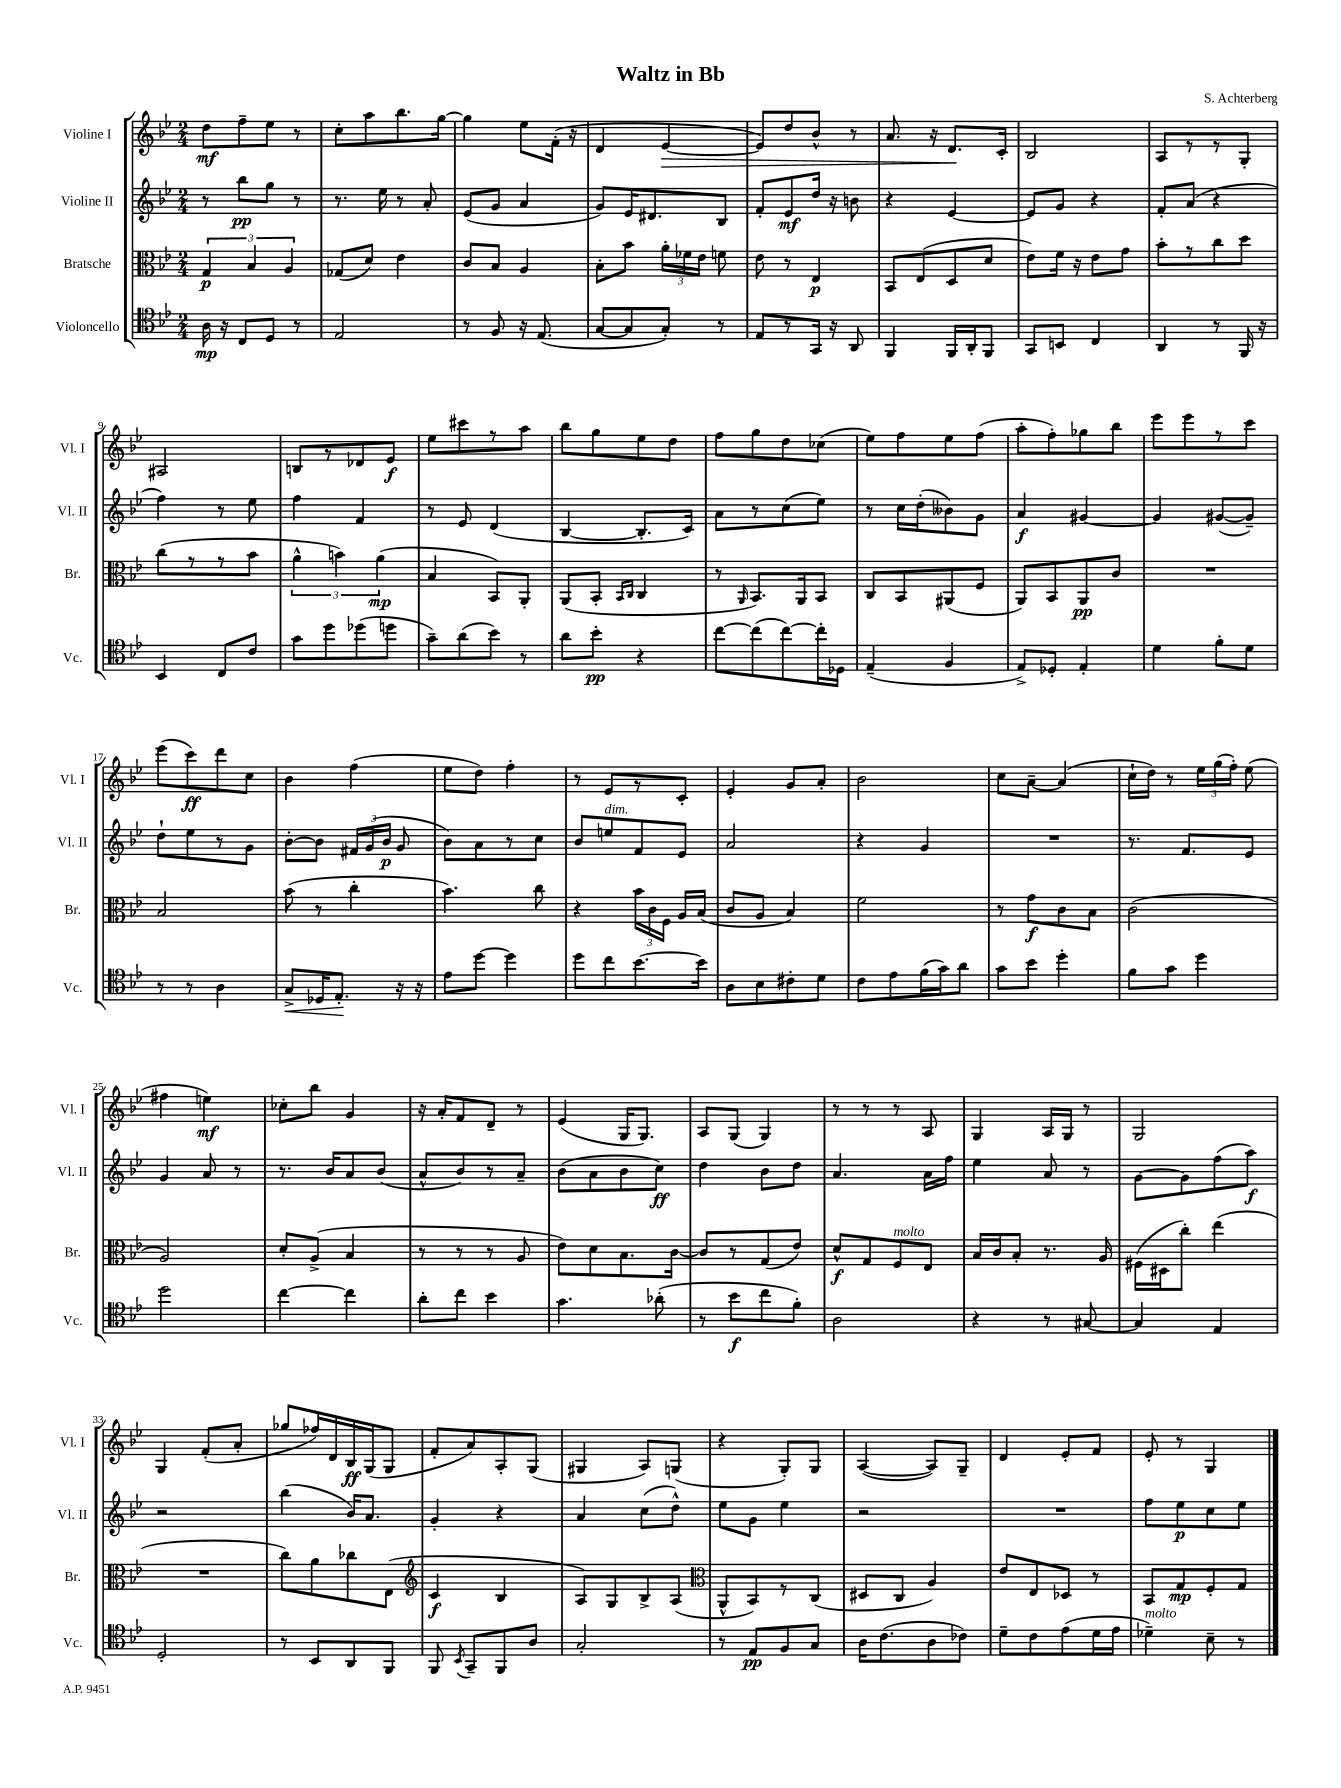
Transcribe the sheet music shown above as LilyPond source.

\header { title = "Waltz in Bb" composer = "S. Achterberg" }
<<
\new StaffGroup <<
\new Staff = "s0" \with { instrumentName = "Violine I" shortInstrumentName = "Vl. I" } {
    \clef treble \key bes \major \numericTimeSignature \time 2/4
    \autoBeamOff d''8[\mf f''8-- ees''8] r8 |
    c''8[-. a''8 bes''8. g''16]~ |
    g''4 ees''8[ f'16]-.( r16 |
    d'4 ees'4~\> |
    ees'8[) d''8 bes'8]-^ r8 |
    a'8. r16 d'8.[\! c'16]-. |
    bes2 |
    a8[ r8 r8 g8]-. |
    ais2 |
    b8[ r8 des'8 ees'8]\f |
    ees''8[ cis'''8 r8 a''8] |
    bes''8[ g''8 ees''8 d''8] |
    f''8[ g''8 d''8 ces''8]( |
    ees''8[) f''8 ees''8 f''8]( |
    a''8[-. f''8-.) ges''8 bes''8] |
    ees'''8[ ees'''8 r8 c'''8] |
    ees'''8[( c'''8\ff) d'''8 c''8] |
    bes'4 f''4( |
    ees''8[ d''8]) f''4-. |
    r8 ees'8[ r8 c'8]-. |
    ees'4-. g'8[ a'8]-. |
    bes'2 |
    c''8[ a'8]~-- a'4( |
    c''16[-! d''16]) r8 \tuplet 3/2 { ees''16[ g''16( f''16]-.) } ees''8( |
    fis''4 e''4\mf) |
    ces''8[-. bes''8] g'4 |
    r16 a'16[-. f'8 d'8]-- r8 |
    ees'4( g16[ g8.]) |
    a8[ g8]( g4) |
    r8 r8 r8 a8 |
    g4 a16[ g16] r8 |
    g2 |
    g4 f'8[-.( a'8]-. |
    ges''8[ fes''16) d'16 bes16\ff g16( g8] |
    f'8[-. a'8) a8-. g8]( |
    gis4 a8[) g8]( |
    r4 g8[-.) g8] |
    a4~( a8[) g8]-- |
    d'4 ees'8[-. f'8] |
    ees'8-. r8 g4 \bar "|." |
}
\new Staff = "s1" \with { instrumentName = "Violine II" shortInstrumentName = "Vl. II" } {
    \clef treble \key bes \major \numericTimeSignature \time 2/4
    \autoBeamOff r8 bes''8[\pp g''8] r8 |
    r8. ees''16 r8 a'8-. |
    ees'8[( g'8] a'4 |
    g'8[) ees'16 dis'8. bes8] |
    f'8[-. ees'8\mf d''16] r16 b'8 |
    r4 ees'4~ |
    ees'8[ g'8] r4 |
    f'8[-. a'8]( r4 |
    f''4) r8 ees''8 |
    f''4 f'4 |
    r8 ees'8 d'4( |
    bes4~ bes8.[-. c'16]) |
    a'8[ r8 c''8( ees''8]) |
    r8 c''16[ d''16-.( beses'8) g'8] |
    a'4\f gis'4~ |
    gis'4 gis'8[~( gis'8]--) |
    d''8[-! ees''8 r8 g'8] |
    bes'8[~-. bes'8] \tuplet 3/2 { fis'16[ g'16( bes'16]\p } g'8 |
    bes'8[) a'8 r8 c''8] |
    bes'8[ e''8^\markup { \italic "dim." } f'8 ees'8] |
    a'2 |
    r4 g'4 |
    R2 |
    r8. f'8.[ ees'8] |
    g'4 a'8 r8 |
    r8. bes'16[ a'8 bes'8]( |
    a'8[-^ bes'8) r8 a'8]-- |
    bes'8[( a'8 bes'8 c''8]\ff) |
    d''4 bes'8[ d''8] |
    a'4. a'16[ f''16] |
    ees''4 a'8 r8 |
    g'8[~ g'8 f''8( a''8]\f) |
    r2 |
    bes''4( bes'16[) a'8.] |
    g'4-. r4 |
    a'4 c''8[( d''8]-^) |
    ees''8[ g'8] ees''4 |
    r2 |
    R2 |
    f''8[ ees''8\p c''8 ees''8] \bar "|." |
}
\new Staff = "s2" \with { instrumentName = "Bratsche" shortInstrumentName = "Br." } {
    \clef alto \key bes \major \numericTimeSignature \time 2/4
    \autoBeamOff \tuplet 3/2 { g4\p bes4 a4 } |
    ges8[( d'8]) ees'4 |
    c'8[ bes8] a4 |
    bes8[-. bes'8] \tuplet 3/2 { a'16[-. fes'16 ees'16] } f'8 |
    ees'8 r8 ees4\p |
    bes,8[ ees8( d8 d'8] |
    ees'8[) f'16] r16 ees'8[ g'8] |
    bes'8[-. r8 c''8 d''8] |
    c''8[( r8 r8 bes'8] |
    \tuplet 3/2 { a'4-^ b'4) a'4\mp( } |
    bes4 bes,8[) a,8]-. |
    a,8[( bes,8]-. \grace { bes,16[ c16] } c4 |
    r8 \grace { a,16 } bes,8.[) a,16 bes,8] |
    c8[ bes,8 ais,8( f8] |
    a,8[) bes,8 a,8\pp c'8] |
    R2 |
    bes2 |
    bes'8( r8 c''4-. |
    bes'4.) c''8 |
    r4 \tuplet 3/2 { bes'16[ c'16 f16] } a16[ bes16]( |
    c'8[ a8] bes4) |
    f'2 |
    r8 g'8[\f c'8 bes8] |
    c'2( |
    a2) |
    d'8[-. a8]->( bes4 |
    r8 r8 r8 a8 |
    ees'8[) d'8 bes8. c'16]~ |
    c'8[ r8 g8( ees'8]) |
    d'8[-^\f g8 f8^\markup { \italic "molto" } ees8] |
    bes16[ c'16 bes8]-. r8. a16 |
    fis16[( dis16 c''8]-.) ees''4( |
    R2 |
    c''8[) a'8 ces''8 ees8]( |
    \clef treble c'4\f bes4 |
    a8[) g8 bes8-> a8]( |
    \clef alto a,8[-^ bes,8) r8 c8]( |
    dis8[ c8] a4) |
    ees'8[ ees8 des8] r8 |
    bes,8[ g8\mp f8-. g8] \bar "|." |
}
\new Staff = "s3" \with { instrumentName = "Violoncello" shortInstrumentName = "Vc." } {
    \clef tenor \key bes \major \numericTimeSignature \time 2/4
    \autoBeamOff a16\mp r16 c8[ d8] r8 |
    ees2 |
    r8 f8 r16 ees8.( |
    g8[~ g8 g8]-.) r8 |
    ees8[ r8 g,16] r16 a,8 |
    f,4 f,16[ a,16-. f,8] |
    g,8[ b,8] c4 |
    a,4 r8 f,16 r16 |
    bes,4 c8[ c'8] |
    g'8[ d''8 des''8( d''8] |
    g'8[--) a'8( bes'8]) r8 |
    a'8[ bes'8]-.\pp r4 |
    c''8[~ c''8( c''8~) c''16-. des16] |
    ees4--( f4 |
    ees8[->) des8]-. ees4-. |
    d'4 f'8[-. d'8] |
    r8 r8 a4 |
    g8[->\< des16 ees8.]-.\! r16 r16 |
    ees'8[ d''8]~ d''4 |
    d''8[ c''8 bes'8.~ bes'16] |
    a8[ bes8 cis'8-. d'8] |
    c'8[ ees'8 f'16( g'16) a'8] |
    g'8[ bes'8] d''4-. |
    f'8[ g'8] d''4 |
    d''2 |
    c''4~ c''4 |
    a'8[-. c''8] bes'4 |
    g'4. aes'8-.( |
    r8 bes'8[\f c''8 f'8]-.) |
    a2 |
    r4 r8 gis8~ |
    gis4 ees4 |
    d2-. |
    r8 bes,8[ a,8 f,8] |
    f,8 \acciaccatura { bes,8 } g,8[-- f,8 a8] |
    g2-. |
    r8 ees8[\pp f8 g8] |
    a16[ c'8.( a8 ces'8]) |
    d'8[-- c'8 ees'8( d'16 ees'16] |
    des'4--^\markup { \italic "molto" }) bes8-- r8 \bar "|." |
}
>>
>>
